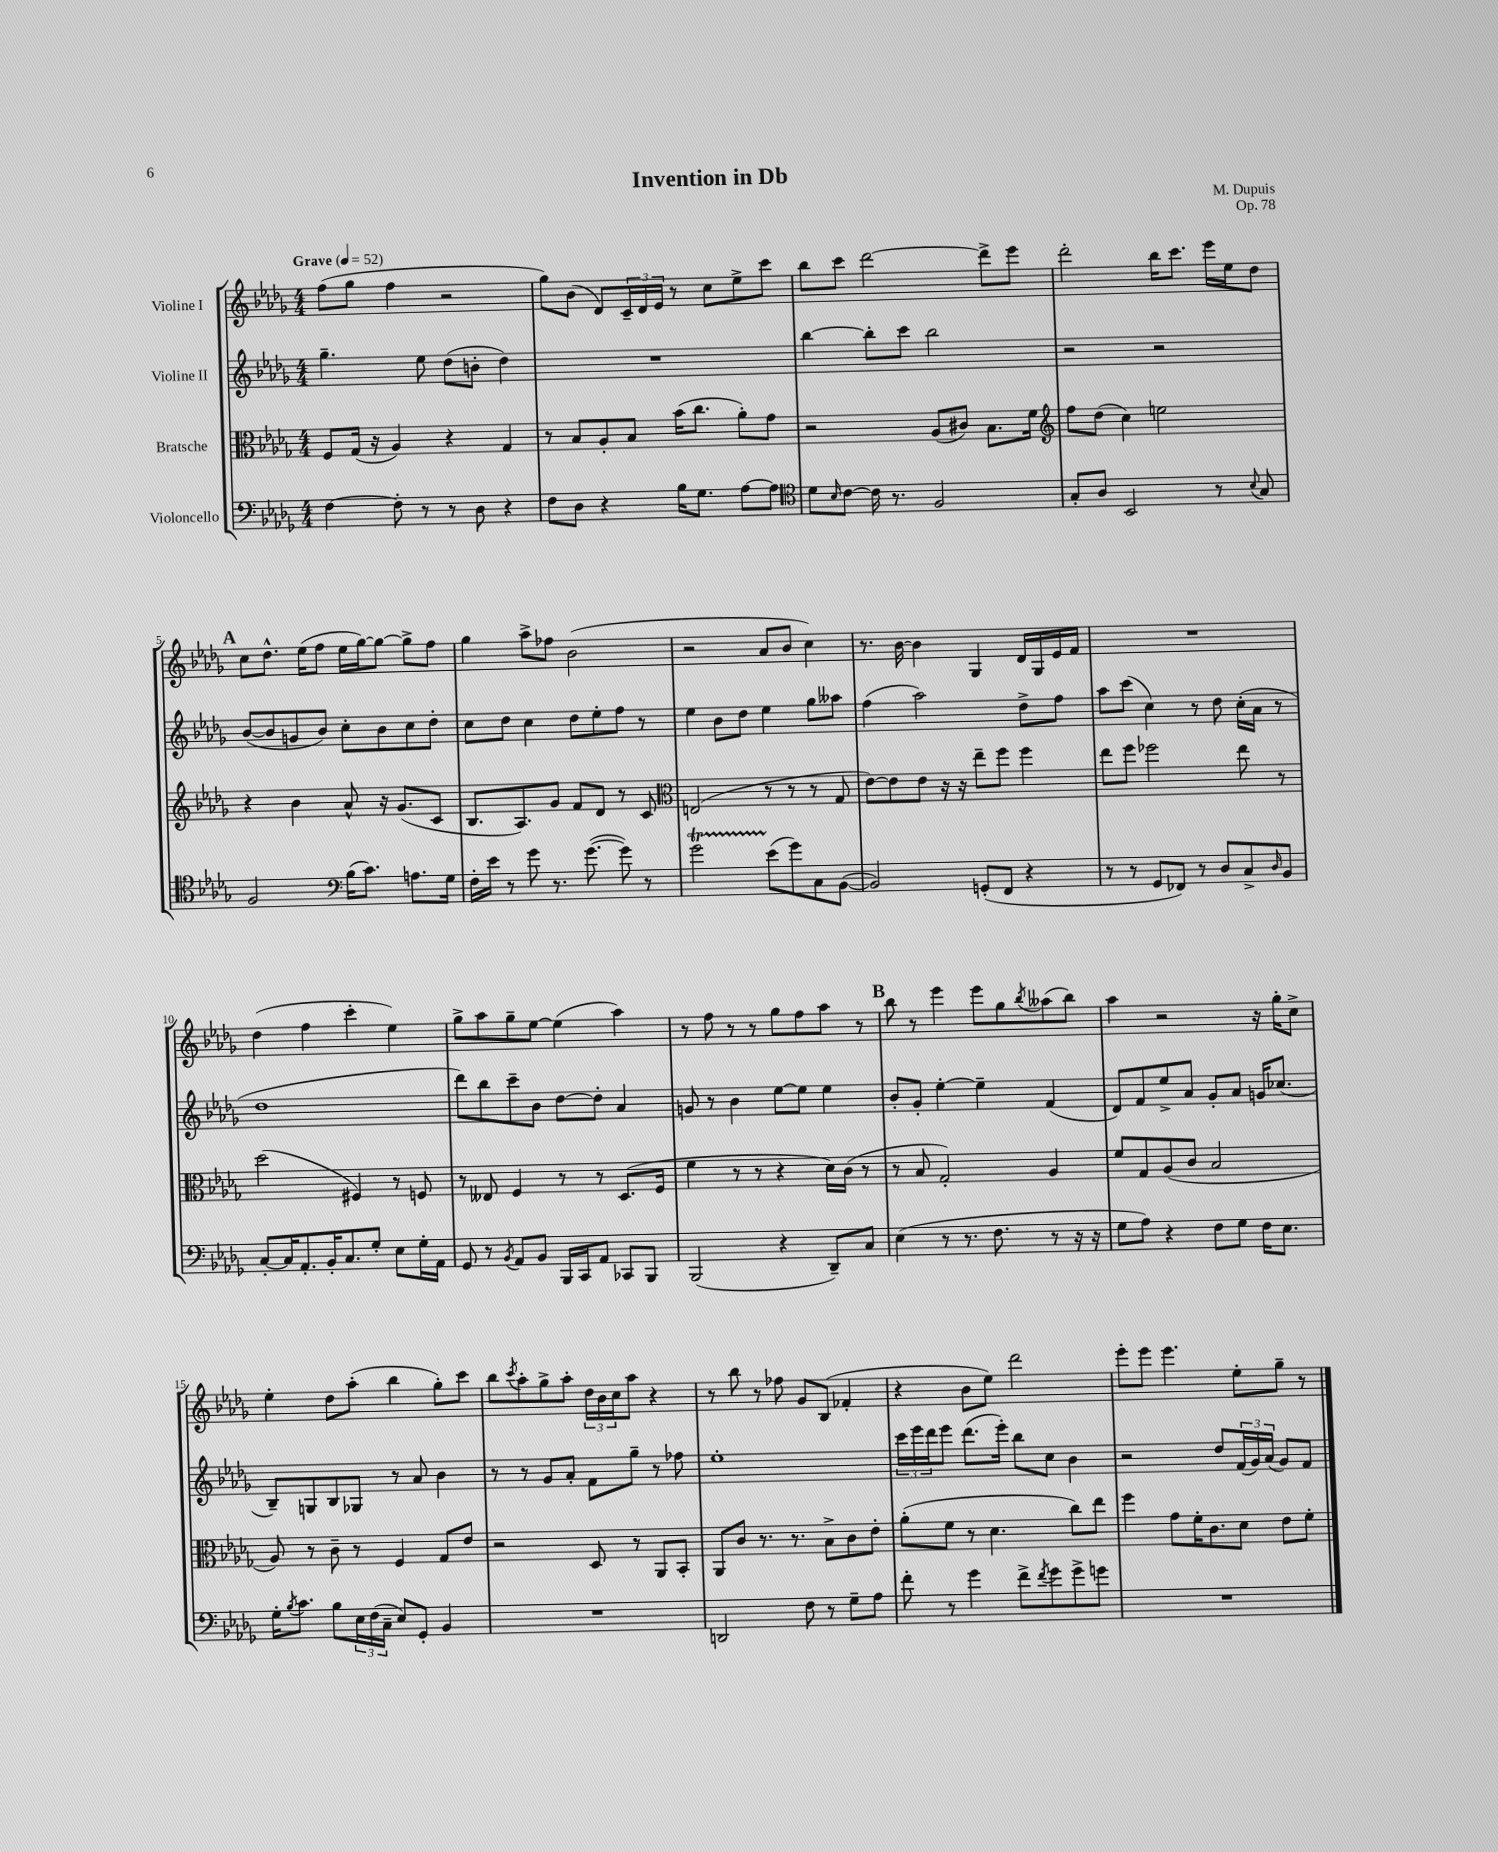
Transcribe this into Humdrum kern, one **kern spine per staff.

**kern	**kern	**kern	**kern
*part4	*part3	*part2	*part1
*staff4	*staff3	*staff2	*staff1
*I"Violoncello	*I"Bratsche	*I"Violine II	*I"Violine I
*clefF4	*clefC3	*clefG2	*clefG2
*k[b-e-a-d-g-]	*k[b-e-a-d-g-]	*k[b-e-a-d-g-]	*k[b-e-a-d-g-]
*M4/4	*M4/4	*M4/4	*M4/4
*MM52	*MM52	*MM52	*MM52
=1	=1	=1	=1
!	!	!	!LO:TX:a:B:t=Grave
[4F\	8F/L	4.gg-~\	(8ff\L
.	(16G-/Jk	.	8gg-\J
.	16r	.	.
8F'\]	4A-/)	.	4ff\
8r	.	8ee-\	.
8r	4r	(8dd-\L	2r
8D-\	.	8bn'\J	.
4r	4G-/	4dd-\)	.
=2	=2	=2	=2
8F\L	8r	1r	8gg-\L)
8D-\J	8B-/L	.	(8b-\J
4r	8A-'/	.	8d-/L)
.	8B-/J	.	24c~/L
.	.	.	24d-/
.	.	.	24e-/JJ
16B-\KL	(16b-\KL	.	8r
8.G-\J	8.cc\J	.	.
.	.	.	8cc\L
[8A-\L	8a-'\L)	.	8ee-^\
8A-\J]	8g-\J	.	8ccc\J
=3	=3	=3	=3
*clefC4	*	*	*
8d-\L	2r	[4bb-\	8bb-\L
16qqB-/	.	.	.
[8c\J	.	.	8ccc\J
16c\]	.	8bb-'\L]	[2ddd-\
8.r	.	.	.
.	.	8ccc\J	.
2F/	(8A-/L	2bb-\	.
.	8c#X/J)	.	.
.	8.B-\L	.	8ddd-^\L]
.	.	.	8eee-\J
.	16f\Jk	.	.
=4	=4	=4	=4
*	*clefG2	*	*
8G-'/L	8ff\L	2r	2ddd-'\
8A-/J	(8dd-\J	.	.
2BB-/	4cc\)	.	.
.	2een\	2r	16bb-\KL
.	.	.	8.ccc\J
8r	.	.	16eee-\LL
.	.	.	16ee-\J
8qqB-/	.	.	.
8G-/	.	.	8dd-\J
!!LO:LB:g=z
!!LO:REH:place=s1:t=A
=5	=5	=5	=5
2F/	4r	([8b-/L	8cc\L
.	.	8b-/]	8.dd-^^\J
.	4b-\	8gn/	.
.	.	.	(16ee-\KL
.	.	8b-/J)	8ff\J
*clefF4	*	*	*
(16B-\KL	8a-^^/	8cc'\L	16ee-\LL
8.c\J)	.	.	[16gg-\J)
.	16r	8b-\	8gg-\J_
.	(8.g-/L	.	.
8.An\L	.	8cc\	8gg-^\L]
.	8c/J	8dd-'\J	8ff\J
16G-\Jk	.	.	.
=6	=6	=6	=6
16F'\LL	8.B-/L	8cc\L	4gg-\
16e-\JJ	.	.	.
8r	.	8dd-\J	.
.	8.A-/)	.	.
8g-\	.	4cc\	8aa-^\L
8.r	8g-/J	.	8ff-X\J
.	8f/L	8dd-\L	(2b-\
([8.g-\	.	.	.
.	8d-/J	8ee-'\	.
8g-\])	8r	8ff\J	.
8r	8c/	8r	.
=7	=7	=7	=7
*	*clefC3	*	*
2g-T\	(2En/	4ee-\	2r
.	.	8b-\L	.
.	.	8dd-\J	.
(8e-\L	8r	4ee-\	8a-/L
8g-\)	8r	.	8b-/J
8C\	8r	8gg-\L	4cc\)
([8BB-\J	8G-/	8aa--X\J	.
=8	=8	=8	=8
2BB-/])	[8e-\L)	(4ff\	8.r
.	8e-\]	.	.
.	.	.	[16b-\
.	8e-\J	2aa-\)	4b-\]
.	16r	.	.
.	16r	.	.
(8GGn'/L	8ee-~\L	.	4G-/
8FF/J	8ff\J	.	.
4r	4ff\	8dd-^\L	16d-/LL
.	.	.	16G-/
.	.	8ff\J	16e-/
.	.	.	16f/JJ
=9	=9	=9	=9
8r	8ee-\L	8aa-\L	1r
8r	8ff\J	(8ccc\J	.
8GG-/L	2ff-X\	4cc\)	.
8FF-X/J)	.	.	.
8r	.	8r	.
8D-/L	.	8dd-\	.
8C^/	8ee-\	(16cc'\LL	.
.	.	16a-\JJ	.
16qqD-/	.	.	.
8BB-/J	8r	8r	.
!!LO:LB:g=z
=10	=10	=10	=10
[8C'/L	(2dd-\	1dd-	(4dd-\
16C/K]	.	.	.
8.AA-'/	.	.	.
.	.	.	4ff\
16BB-'/K	.	.	.
8.C/	.	.	.
.	4F#X/)	.	4ccc'\
8G-'/J	.	.	.
8E-\L	8r	.	4ee-\)
16G-'\L	8Fn/	.	.
16AA-\JJ	.	.	.
=11	=11	=11	=11
8GG-/	8r	8ddd-\L)	8gg-^\L
8r	8E--X/	8bb-\	8aa-\
8qBB-/	.	.	.
8AA-/L	4F/	8ccc~\	8gg-~\
8BB-/J	.	8b-\J	[8ee-\J
16BBB-/LL	8r	[8dd-\L	(4ee-\]
16CC/J	.	.	.
8AA-/J	8r	8dd-'\J]	.
8CC-X/L	(8.D-/L	4a-/	4aa-\)
8BBB-/J	.	.	.
.	16F/Jk	.	.
=12	=12	=12	=12
(2BBB-/	4f\	8gn/	8r
.	.	8r	8ff\
.	8r	4b-\	8r
.	8r	.	8r
4r	4r	[8ee-\L	8gg-\L
.	.	8ee-\J]	8ff\
8DD-~/L)	16d-\LL)	4ee-\	8aa-\J
.	(16c\JJ	.	.
8C/J	8r	.	8r
!!LO:REH:place=s1:t=B
=13	=13	=13	=13
(4E-\	8r	8b-'/L	8bb-\
.	8B-/	8g-'/J	8r
8r	2G-'/)	[4ee-'\	4eee-\
8.r	.	.	.
.	.	4ee-~\]	8eee-\L
8.F\	.	.	.
.	.	.	8gg-\
.	.	.	8qbb-/
8r	4A-/	(4f/	(8aa--X\
16r	.	.	8bb-\J)
16r	.	.	.
=14	=14	=14	=14
8G-\L	8f/L	8d-/L)	4aa-\
8A-\J)	8G-/	8f/	.
4r	(8A-/	8ee-^/	2r
.	8c/J	8a-/J	.
8F\L	2B-/	8g-'/L	.
8G-\J	.	8a-/J	.
16F\KL	.	16gn/KL	16r
8.E-\J	.	(8.cc-X/J	16gg-'\KL
.	.	.	8cc^\J
!!LO:LB:g=z
=15	=15	=15	=15
16G-'\KL	8A-/)	8B-~/L)	4ee-'\
8qB-/	.	.	.
8.c\J	.	.	.
.	8r	8Gn/	.
8B-\L	8c~\	8B-/	8dd-\L
24E-\L	8r	8G-X/J	(8aa-'\J
(24F\	.	.	.
24C~\JJ	.	.	.
8E-/L)	4F/	8r	4bb-\
8GG-'/J	.	8a-/	.
4BB-/	8G-/L	4b-\	8gg-'\L)
.	8e-/J	.	8ccc\J
=16	=16	=16	=16
1r	2r	8r	8bb-\L
.	.	.	8qccc/
.	.	8r	8aa-'\
.	.	8g-/L	8gg-^\
.	.	8a-'/J	8aa-'\J
.	8D-/	8f\L	24dd-\LL
.	.	.	24b-\
.	.	.	24cc\J
.	8r	8gg-~\J	8aa-\J
.	8AA-/L	8r	4r
.	8BB-'/J	8ff-X\	.
=17	=17	=17	=17
2DDn/	8AA-/L	1ee-'	8r
.	8c/J	.	8bb-\
.	8.r	.	8r
.	.	.	8ff-X\
.	8.r	.	.
8F\	.	.	8g-/L
8r	8B-^\L	.	(8B-/J
8G-~\L	8c\	.	4f-X'/
8A-\J	8e-'\J	.	.
=18	=18	=18	=18
8f'\	(8a-'\L	24ccc\LL	4r
.	.	24eee-\	.
.	.	24ddd-\J	.
8r	8f\J	8eee-\J	.
4g-\	8r	(8.ddd-\L	8b-\L
.	4.d-\	.	8ee-\J)
.	.	16eee-'\Jk)	.
8f^\L	.	8bb-\L	2ddd-\
8qf/	.	.	.
8g-\	.	8cc\J	.
8g-^\	8cc\L)	4b-\	.
8gn\J	8ee-\J	.	.
=19	=19	=19	=19
1r	4ff\	2r	8eee-'\L
.	.	.	8eee-\J
.	8g-\L	.	4.eee-\
.	16f'\K	.	.
.	8.c\	.	.
.	.	8dd-/L	.
.	8d-\J	(24f/L	8ee-'\L
.	.	24g-/)	.
.	.	(24a-/JJ	.
.	8e-\L	8g-/L)	8gg-~\J
.	8f'\J	8f/J	8r
==	==	==	==
*-	*-	*-	*-
